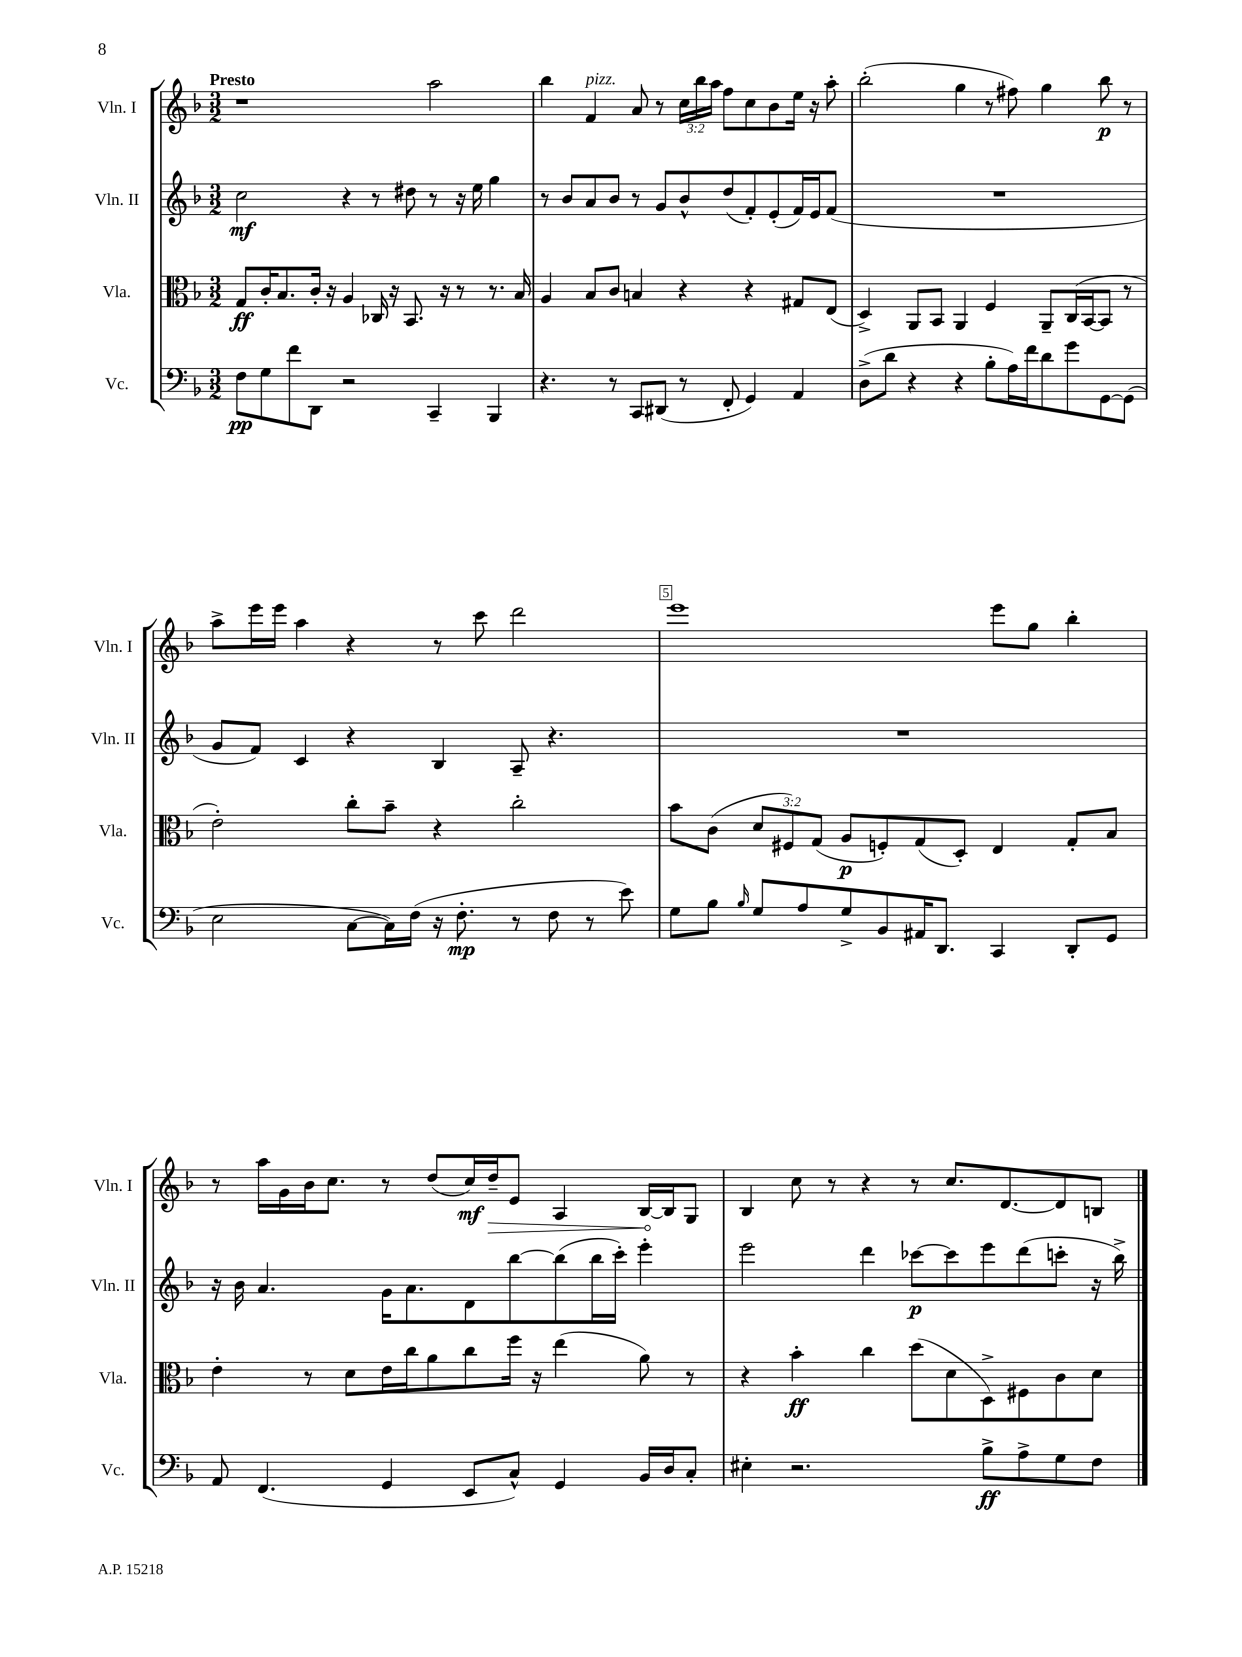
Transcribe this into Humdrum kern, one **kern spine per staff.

**kern	**kern	**kern	**kern
*staff4	*staff3	*staff2	*staff1
*clefF4	*clefC3	*clefG2	*clefG2
*k[b-]	*k[b-]	*k[b-]	*k[b-]
*M3/2	*M3/2	*M3/2	*M3/2
8F\L	8G/L	2cc\	1r
8G\	16c'/K	.	.
.	8.B-/	.	.
8f\	.	.	.
8DD\J	16c'/Jk	.	.
.	16r	.	.
2r	4A/	4r	.
.	16C-/	8r	.
.	16r	.	.
.	8.BB-/	8dd#\	.
4CC~/	.	8r	2aa\
.	16r	.	.
.	8r	16r	.
.	.	16ee\	.
4BBB-/	8.r	4gg\	.
.	16B-/	.	.
=	=	=	=
4.r	4A/	8r	4bb-\
.	.	8b-/L	.
.	8B-/L	8a/	4f/
8r	8c/J	8b-/J	.
8CC/L	4B/	8r	8a/
(8DD#/J	.	8g/L	8r
8r	4r	8b-^^/	24cc\LL
.	.	.	24bb-\
.	.	.	24aa\JJ
8FF'/	.	(8dd/	8ff\L
4GG/)	4r	8f'/)	8cc\
.	.	(8e'/	8b-\
4AA/	8G#/L	16f/L)	16ee\Jk
.	.	16e/J	16r
.	(8E/J	(8f/J	8aa'\
=	=	=	=
(8D^\L	4D^/)	1.r	(2bb-'\
8d\J	.	.	.
4r	8AA/L	.	.
.	8BB-/J	.	.
4r	4AA/	.	4gg\
8B-'\L	4F/	.	8r
16A\L)	.	.	8ff#\)
16f\J	.	.	.
8d\	8AA~/L	.	4gg\
8g\	(16C/L	.	.
.	[16BB-/J	.	.
[8GG\	8BB-/]J	.	8bb-\
(8GG\]J	8r	.	8r
=	=	=	=
2E\	2e'\)	8g/L	8aa^\L
.	.	8f/J)	16eee\L
.	.	.	16eee\JJ
.	.	4c/	4aa\
[8C\L	8cc'\L	4r	4r
16C\]L)	8b-~\J	.	.
(16F\JJ	.	.	.
16r	4r	4B-/	8r
8.F'\	.	.	.
.	.	.	8ccc\
8r	2cc'\	8A~/	2ddd\
8F\	.	4.r	.
8r	.	.	.
8e\)	.	.	.
=	=	=	=
8G\L	8b-\L	1.r	1eee
8B-\J	(8c\J	.	.
16qqB-/	.	.	.
8G/L	12d/L	.	.
.	12F#/)	.	.
8A/	.	.	.
.	(12G/J	.	.
8G^/	8A/L	.	.
8BB-/	8F'/)	.	.
16AA#/K	(8G/	.	.
8.DD/J	.	.	.
.	8D'/J)	.	.
4CC/	4E/	.	8eee\L
.	.	.	8gg\J
8DD'/L	8G'/L	.	4bb-'\
8GG/J	8B-/J	.	.
=	=	=	=
8AA/	4e'\	16r	8r
.	.	16b-\	.
(4.FF/	.	4.a/	16aa\LL
.	.	.	16g\
.	8r	.	16b-\J
.	.	.	8.cc\J
.	8d\L	.	.
4GG/	16e\L	16g\LK	8r
.	16cc\J	8.a\	.
.	8a\	.	(8dd/L
8EE/L	8cc\	8d\	16cc/L)
.	.	.	16dd~/J
8C^^/J)	16ff\Jk	[8bb-\	8e/J
.	16r	.	.
4GG/	(4ee\	(8bb-\]	4A/
.	.	16bb-\L	.
.	.	16ccc'\JJ)	.
16BB-/LL	8a\)	4eee'\	[16B-/LL
16D/J	.	.	16B-/]J
8C'/J	8r	.	8G/J
=	=	=	=
4E#'\	4r	2eee\	4B-/
2.r	4b-'\	.	8cc\
.	.	.	8r
.	4cc\	4ddd\	4r
.	(8dd\L	[8ccc-\L	8r
.	8d\	8ccc-\]	8.cc/L
8B-^\L	8D^\)	8eee\	.
.	.	.	[8.d/
8A^\	8F#\	(8ddd\	.
8G\	8c\	8ccc'\J	8d/]
8F\J	8d\J	16r	8B/J
.	.	16bb-^\)	.
==	==	==	==
*-	*-	*-	*-
